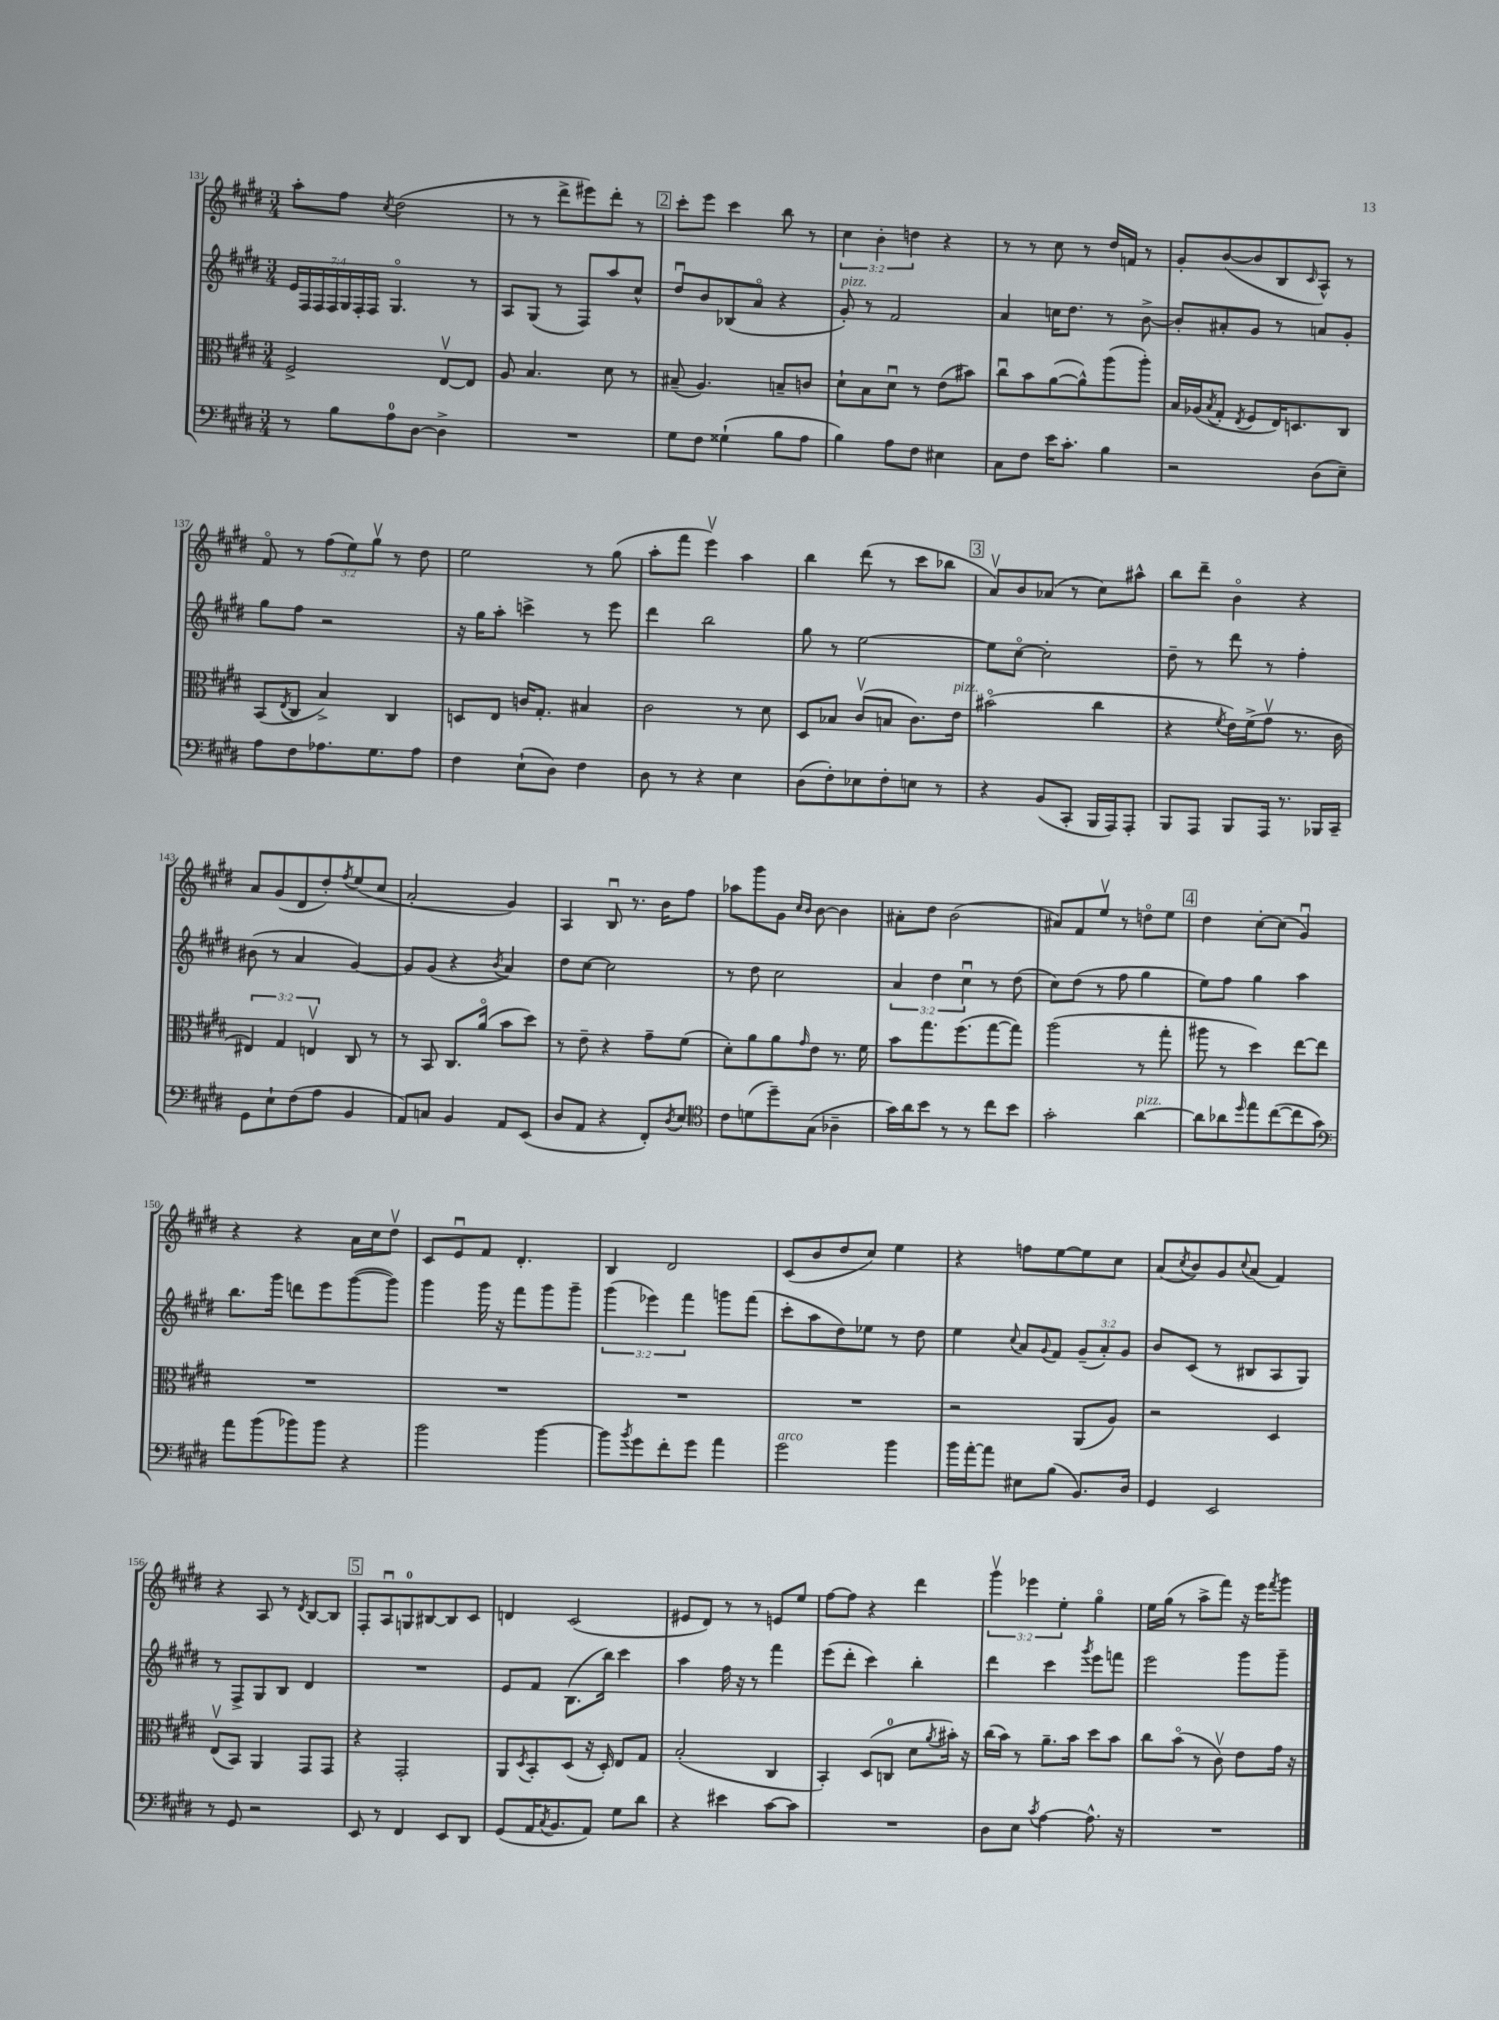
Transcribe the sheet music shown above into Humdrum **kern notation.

**kern	**kern	**kern	**kern
*staff4	*staff3	*staff2	*staff1
*clefF4	*clefC3	*clefG2	*clefG2
*k[f#c#g#d#]	*k[f#c#g#d#]	*k[f#c#g#d#]	*k[f#c#g#d#]
*M3/4	*M3/4	*M3/4	*M3/4
8r	2F#^/	28e/LL	8aa'\L
.	.	28F#/	.
.	.	28F#/	.
.	.	28F#/	.
8B\L	.	.	8ff#\J
.	.	28G#/	.
.	.	28F#'/	.
.	.	28F#/JJ	.
.	.	.	8qcc#/
8A\	.	4.G#o/	(2dd#\
[8D#\J	.	.	.
4D#^\]	[8Ev/L	.	.
.	8E/]J	8r	.
=	=	=	=
2.r	8A/	8A/L	8r
.	4.B/	(8G#/J	8r
.	.	8r	8ddd#^\L
.	.	8F#/L)	8eee#\)
.	8d#\	8aa/	8ddd#'\J
.	8r	8cc#^^/J	8r
=	=	=	=
8G#\L	(8B#~/	8dd#u/L	8ccc#'\L
8F#\J	4.A/)	8b/	8eee\J
(4G##`\	.	(8B-/	4ccc#\
.	.	8ao/J	.
8B\L	8B~/L	4r	8bb\
8A\J	8c/J	.	8r
=	=	=	=
4B\)	8d#`\L	8g#'/)	6cc#\
.	8B\	8r	.
.	.	.	6b'\
8A\L	8d#u\J	2f#/	.
.	.	.	6dd\
8F#\J	8r	.	.
4E#\	(8e\L	.	4r
.	8b#\J)	.	.
=	=	=	=
8C#\L	8cc#u\L	4a/	8r
8F#\J	8b\	.	8r
16e\LK	([8a\	16cc\LK	8cc#\
8.c#'\J	.	8.dd#\J	.
.	8a^^\])	.	8r
4B\	(8aa\	8r	16dd#/LL
.	.	.	16f/JJ
.	8aa'\J)	[8b^\	8r
=	=	=	=
2r	16B/LL	8b'/]L	8g#'/L
.	(16A-/J	.	.
.	8qB/	.	.
.	8G#'/J	8a#'/	([8b/
.	8qE/	.	.
.	8F#/L	8g#/J	8b/]
.	16E/K)	8r	8B/
.	8.D/	.	.
.	.	.	16qqc#/
(8D#\L	.	8a/L	8A^^/J)
8E~\J)	8C#/J	8g#'/J	8r
=	=	=	=
8A\L	(8BB/L	8gg#\L	8f#o/
.	8qE/	.	.
8F#\	8C#/J	8ff#\J	8r
8.A-\	4B^/)	2r	(12ff#\L
.	.	.	12ee\)
.	.	.	12gg#v\J
8.G#\	.	.	.
.	4C#/	.	8r
8A-\J	.	.	8dd#\
=	=	=	=
4F#\	8D/L	16r	2ee\
.	.	16gg#\LK	.
.	8E/J	8aa'\J	.
(8E`\L	16c/LK	4ccc^\	.
.	8.G#'/J	.	.
8D#\J)	.	.	.
4F#\	4B#/	8r	8r
.	.	8eee\	(8gg#\
=	=	=	=
8D#\	2c#\	4ddd#\	8aa'\L
8r	.	.	8fff#\J
4r	.	2bb\	4eeev\)
4E\	8r	.	4aa\
.	8d#\	.	.
=	=	=	=
(8D#\L	8D#/L	8gg#\	4bb\
8F#'\)	8B-/J	8r	.
8E-\	(8c#v/L	[2ee\	(8ddd#\
8F#'\	8B/J	.	8r
8E\J	8.c#\L)	.	8ccc#\L
8r	.	.	8bb-\J
.	16e\Jk	.	.
=	=	=	=
4r	(2b#o\	8ee\]L	8av/L)
.	.	[8cc#o\J	8b/
(8BB/L	.	2cc#'\]	(8a-/J
8CC#'/J	.	.	8r
16BBB/LL	4cc#\	.	8cc#\L)
16AAA/J)	.	.	.
8AAA'/J	.	.	8aa#^^\J
=	=	=	=
8BBB/L	4r	8dd#~\	8bb\L
8AAA/J	.	8r	8ddd#~\J
.	8qf#/	.	.
8BBB/L	16e\LL)	8ddd#\	4bo\
.	(16f#^\J	.	.
16AAA/Jk	8g#v\J	8r	.
8.r	.	.	.
.	8.r	4ff#'\	4r
16BBB-/LL	.	.	.
16CC#~/JJ	16c#\	.	.
=	=	=	=
8GG#\L	6E#/)	(8b#\	8a/L
8E`\	.	8r	(8g#/
.	6G#/	.	.
(8F#\	.	4a/	8d#/
.	6Ev/	.	.
8A\J	.	.	8dd#'/)
.	.	.	8qff#/
4BB/	8C#/	[4g#/)	(8ee/
.	8r	.	8cc#/J
=	=	=	=
8AA/L)	8r	8g#/]L	2a'/
8C/J	8BB/	(8g#/J	.
4BB/	8.C#/L	4r	.
.	(16ao/Jk	.	.
.	.	8qb/	.
8AA/L	8b\L	4a/)	4g#/)
(8EE/J	8dd#\J)	.	.
=	=	=	=
8D#/L	8r	8dd#\L	4A/
8AA/J	8e~\	[8cc#\J	.
4r	4r	2cc#\]	8Bu/
.	.	.	8.r
8FF#'/L)	8g#~\L	.	.
.	.	.	16b\LK
8qD#/	.	.	.
8E/J	(8f#\J	.	8ff#\J
=	=	=	=
*clefC4	*	*	*
8c#\L	8d#'\L)	8r	8aa-\L
(8d\	8a\	8dd#\	8ggg#\
8dd#~\)	8a\	2cc#\	8g#\J
.	.	.	16qqcc#/LL
.	16qqg#/	.	16qqb/JJ
(8G#\J	8e\J	.	[8b\
4A-~\	8.r	.	4b\]
.	16f#\	.	.
=	=	=	=
16g#\LL)	8b\L	6a/	8a#'\L
16a\J	.	.	.
8b\J	8.gg#\	.	8dd#\J
.	.	6dd#\	.
8r	.	.	(2b\
.	(8.ff#\	.	.
.	.	6cc#u\	.
8r	.	.	.
8cc#\L	[8gg#\	8r	.
8b\J	8gg#\]J)	(8dd#\	.
=	=	=	=
2g#'\	(2aa\	8cc#\L)	8a#/L)
.	.	(8dd#\J	8f#/
.	.	8r	8eev/J
.	.	8ff#\	8r
[4a\	8r	4gg#\	8ddo\L
.	8gg#'\	.	8ee\J
=	=	=	=
8a\]L	8aa#\	8ee\L)	4dd#\
8a-\	8r	8ff#\J	.
16qqdd#/	.	.	.
8ee\	4dd#\)	4gg#\	[8cc#'\L
([8cc#\	.	.	(8cc#\]J
8cc#\]	[8ee\L	4aa\	4g#u/)
8g#\J)	8ee\]J	.	.
=	=	=	=
*clefF4	*	*	*
8a\L	2.r	8.bb\L	4r
(8b\	.	.	.
.	.	16ggg#\Jk	.
8b-\)	.	8ddd\L	4r
8b-\J	.	8eee\	.
4r	.	([8ggg#\	16a\LL
.	.	.	16cc#\J
.	.	8ggg#\]J)	8dd#v\J
=	=	=	=
2b\	2.r	4ggg#\	8c#/L
.	.	.	8eu/
.	.	16ggg#\	8f#/J
.	.	16r	.
.	.	8fff#\L	4.d#'/
[4b\	.	8ggg#\	.
.	.	8ggg#~\J	.
=	=	=	=
8b\]L	2.r	(6ggg#\	4B/
8qb/	.	.	.
8g#\	.	.	.
.	.	6eee-\)	.
8f#'\	.	.	2d#/
.	.	6fff#\	.
8g#\J	.	.	.
4a\	.	8ggg\L	.
.	.	(8fff#\J	.
=	=	=	=
2g#\	2.r	8ccc#'\L	(8c#/L
.	.	8aa\	8b/
.	.	8dd#\)	8dd#/
.	.	8ee-\J	8cc#/J)
4b\	.	8r	4ee\
.	.	8dd#\	.
=	=	=	=
16b\LL	2r	4ee\	4r
[16a'\J	.	.	.
8a\]J	.	.	.
.	.	8qqcc#/	.
8E#\L	.	8a/L	8ff\L
.	.	8qqg#/	.
(8B\J	.	8f#/J	[8ee\
8.BB/L)	(8AA/L	(12g#~/L	8ee\]
.	.	12a'/)	.
.	8A/J)	.	8cc#\J
.	.	12g#/J	.
16D#/Jk	.	.	.
=	=	=	=
4GG#/	2r	8b/L	(8a/L
.	.	.	8qcc#/
.	.	(8c#/J	8b/)
2EE/	.	8r	8g#/
.	.	.	8qqcc#/
.	.	8B#/L	(8a/J
.	4D#/	8A/	4f#/)
.	.	8G#/J)	.
=	=	=	=
8r	(8Ev/L	8r	4r
8GG#/	8BB/J)	8F#^/L	.
2r	4AA/	8G#/	8A/
.	.	8B/J	8r
.	.	.	8qd#/
.	8GG#/L	4d#/	[8B/L
.	8GG#/J	.	8B/]J
=	=	=	=
8EE/	4r	2.r	8F#'/L
8r	.	.	8Au/
4FF#/	2GG#'/	.	8G/
.	.	.	[8B#/
8EE/L	.	.	8B#/]
8DD#/J	.	.	8c#/J
=	=	=	=
(8GG#/L	8AA/L	8e/L	4d/
.	8qD#/	.	.
16AA/K	8BB'/	8f#/J	.
8qC#/	.	.	.
8.BB/	.	.	.
.	(8D#/J	(8.B\L	(2c#/
8AA/J)	16r	.	.
.	16D#'/)	16bb\Jk)	.
8G#\L	8E/L	4ccc#\	.
8d#\J	8G#/J	.	.
=	=	=	=
4r	(2B'/	4aa\	8e#/L
.	.	.	8d#/J)
4e#\	.	16ff#\	8r
.	.	16r	.
.	.	8r	8r
[8c#\L	4C#/	4fff#\	8e/L
8c#\]J	.	.	8ee/J
=	=	=	=
2.r	4BB'/)	(8eee\L	[8ff#\L
.	.	8ddd#'\J	8ff#\]J
.	(8D#/L	4ccc#\)	4r
.	8C/J	.	.
.	8d#\L	4bb'\	4ddd#\
.	8qa/	.	.
.	16b#'\Jk)	.	.
.	16r	.	.
=	=	=	=
8D#\L	(16cc#\LL	4ddd#\	6ggg#v\
.	16b\JJ)	.	.
8E\J	8r	.	.
.	.	.	6eee-\
8qc#/	.	.	.
[4A\	8.a~\L	4ccc#\	.
.	.	.	6ee'\
.	16b\Jk	.	.
.	.	8qggg#/	.
8.A^^\]	8dd#\L	8eee\L	4gg#o\
.	8b\J	8fff\J	.
16r	.	.	.
=	=	=	=
2.r	8cc#\L	2eee\	16ee\LL
.	.	.	(16gg#\JJ
.	(8bo\J	.	8r
.	8r	.	8aa^\L
.	8c#v\)	.	8fff#\J)
.	8e\L	8ggg#\L	16r
.	.	.	16eee\LK
.	.	.	8qfff#/
.	16g#\Jk	8ggg#~\J	8ggg#\J
.	16r	.	.
==	==	==	==
*-	*-	*-	*-
